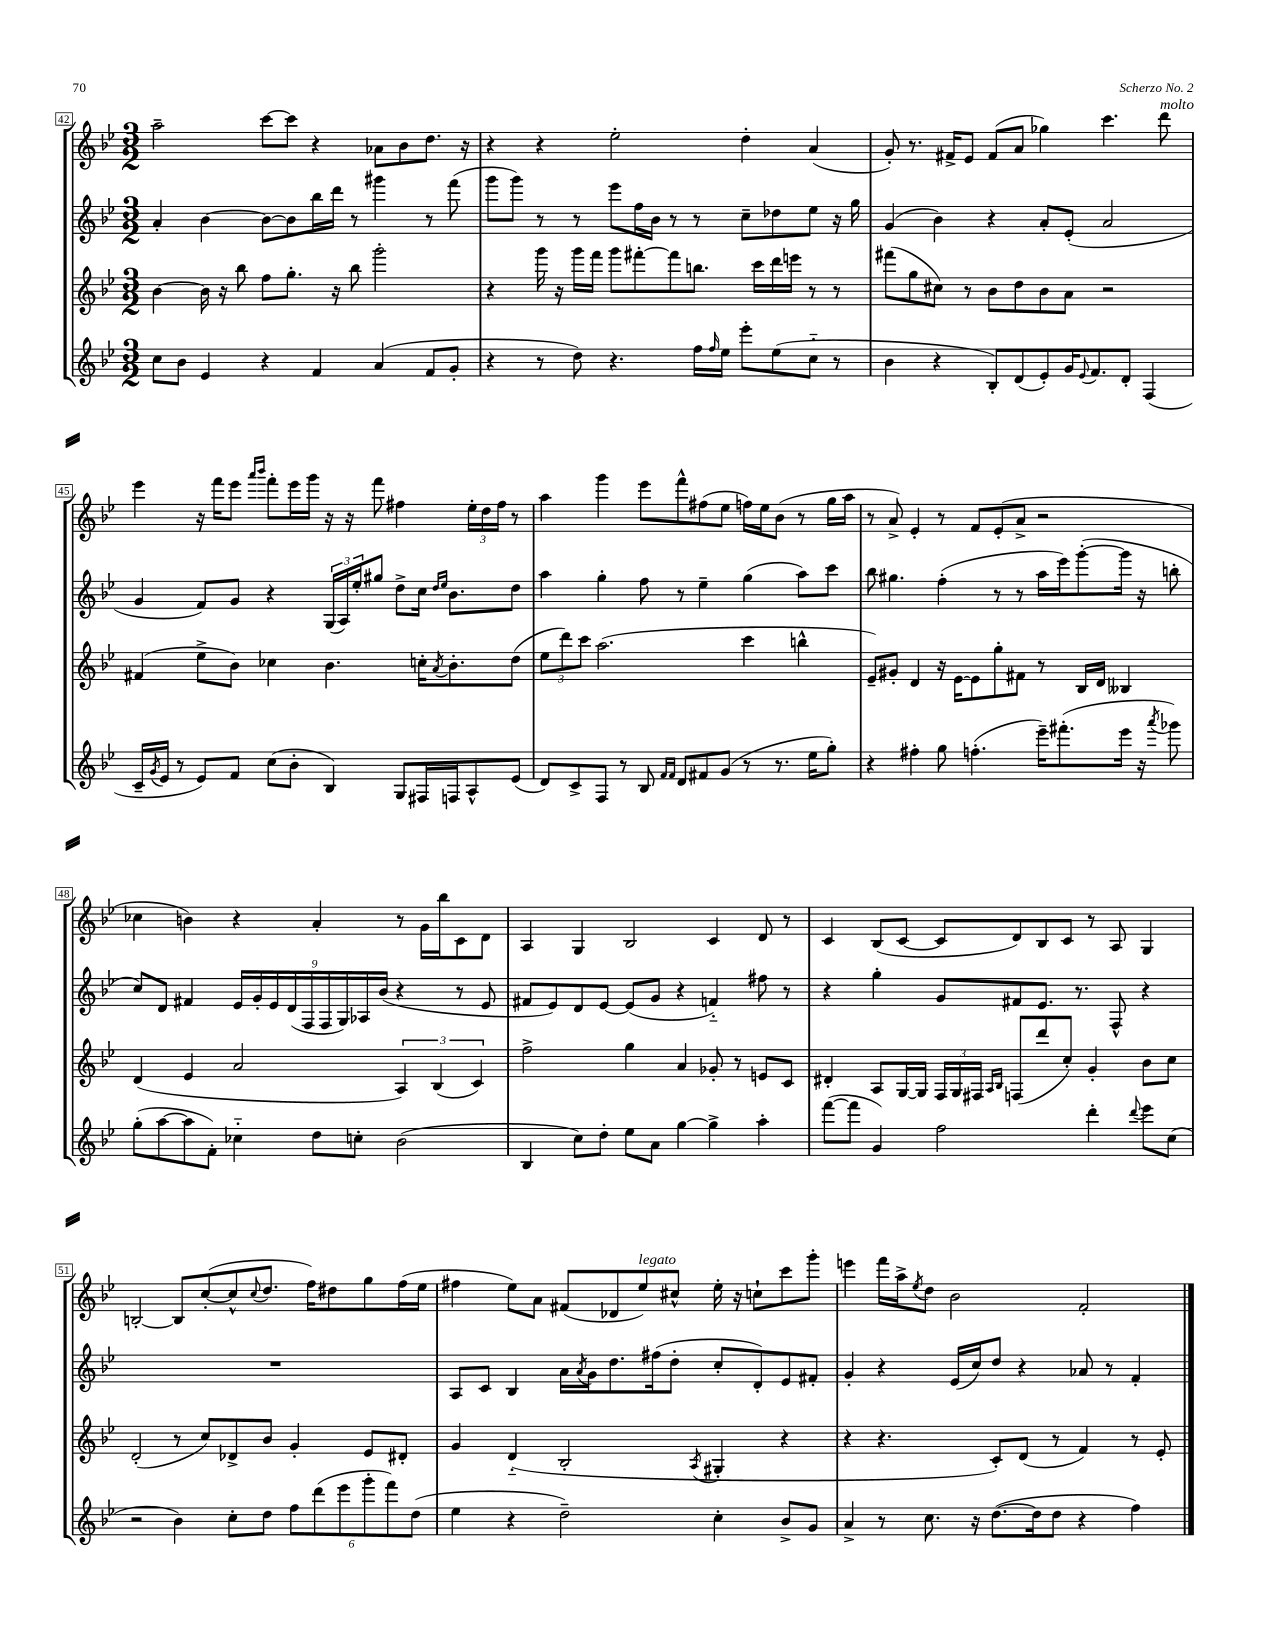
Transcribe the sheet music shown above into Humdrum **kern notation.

**kern	**kern	**kern	**kern
*part4	*part3	*part2	*part1
*staff4	*staff3	*staff2	*staff1
*clefG2	*clefG2	*clefG2	*clefG2
*k[b-e-]	*k[b-e-]	*k[b-e-]	*k[b-e-]
*M3/2	*M3/2	*M3/2	*M3/2
=42	=42	=42	=42
8cc\L	[4b-\	4a'/	2aa~\
8b-\J	.	.	.
4e-/	16b-\]	[4b-\	.
.	16r	.	.
.	8bb-\	.	.
4r	8ff\L	8b-\L_	[8ccc\L
.	8.gg'\J	8b-\]	8ccc\J]
4f/	.	16bb-\L	4r
.	16r	16ddd\JJ	.
.	8bb-\	8r	.
(4a/	2ggg'\	4ggg#X\	8a-X\L
.	.	.	8b-\
8f/L	.	8r	8.dd\J
8g'/J	.	(8fff\	.
.	.	.	16r
=43	=43	=43	=43
4r	4r	8ggg\L	4r
.	.	8ggg\J)	.
8r	16ggg\	8r	4r
.	16r	.	.
8dd\)	16ggg\LL	8r	.
.	16fff\JJ	.	.
4.r	8ggg\L	8eee-\L	2ee-'\
.	[8fff#X'\	16ff\L	.
.	.	16b-\JJ	.
.	8fff#\]	8r	.
16ff\LL	8.bbn\J	8r	.
16qqff/	.	.	.
16ee-\JJ	.	.	.
8eee-'\L	.	8cc~\L	4dd'\
.	16ccc\LL	.	.
(8ee-\	16ddd\	8dd-X\	.
.	16eeen\JJ	.	.
8cc\J	8r	8ee-\J	(4a/
8r	8r	16r	.
.	.	16gg\	.
=44	=44	=44	=44
4b-\	(8fff#X\L	(4g/	8g'/)
.	8gg\	.	8.r
4r	8cc#X\J)	4b-\)	.
.	.	.	16f#X^/KL
.	8r	.	8e-/J
8B-'/L)	8b-\L	4r	(8f#/L
(8d/	8dd\	.	8a/J
8e-'/)	8b-\	8a'/L	4gg-X\)
16g/K	8a\J	(8e-'/J	.
8qqe-/	.	.	.
8.f/	.	.	.
.	2r	2a/	4.ccc\
8d'/J	.	.	.
(4F/	.	.	.
!	!	!	!LO:TX:a:i:t=molto
.	.	.	8ddd\
!!LO:LB:g=z
=45	=45	=45	=45
16c~/LL	(4f#X/	4g/	4eee-\
8qg/	.	.	.
16e-/JJ	.	.	.
8r	.	.	.
8e-/L)	8ee-^\L	8f/L)	16r
.	.	.	16fff\KL
8f/J	8b-\J)	8g/J	8eee-\J
.	.	.	16qqaaa/LL
.	.	.	16qqbbb-/JJ
(8cc\L	4cc-X\	4r	8fff'\L
8b-'\J	.	.	16eee-\L
.	.	.	16ggg\JJ
4B-/)	4.b-\	(24G/LL	16r
.	.	24A/)	.
.	.	.	16r
.	.	24ee-'/J	.
.	.	8gg#X/J	8fff\
8G/L	.	8dd^\L	4ff#X\
16F#X/L	16ccn'\KL	16cc\Jk	.
.	.	16qqdd/LL	.
.	8qa/	16qqee-/JJ	.
16Fn/J	8.b-'\	8.b-\L	.
8A^^/	.	.	24ee-'\LL
.	.	.	24dd\
.	.	.	24ff#\JJ
(8e-/J	(8dd\J	8dd\J	8r
=46	=46	=46	=46
8d/L)	12ee-\L	4aa\	4aa\
.	12ddd\)	.	.
8c^/	.	.	.
.	12ccc\J	.	.
8F/J	(2.aa\	4gg'\	4ggg\
8r	.	.	.
8B-/	.	8ff\	8eee-\L
16qqf/LL	.	.	.
16qqf/JJ	.	.	.
8d/L	.	8r	8fff^^\
8f#X/	.	4ee-~\	(8ff#X\
(8g/J	.	.	8ee-\J
8r	4ccc\	(4gg\	16ffn\LL)
.	.	.	16ee-\J
8.r	.	.	(8b-\J
.	4bbn^^\	8aa\L)	8r
16ee-\KL	.	.	.
8gg'\J)	.	8ccc\J	16gg\LL
.	.	.	16aa\JJ
=47	=47	=47	=47
4r	8e-~/L)	8bb-\	8r
.	8g#X'/J	4.gg#X\	8a^/)
4ff#X'\	4d/	.	4e-'/
8gg\	16r	(4ff'\	8r
.	[16e-\KL	.	.
(4.ffn'\	8e-\]	.	8f/L
.	8gg'\	8r	(8e-'/
.	8f#X\J	8r	8a^/J
16eee-~\KL)	8r	16aa\LL	2r
(8.fff#X'\	.	16eee-\J)	.
.	16B-/LL	([8ggg'\	.
.	16d/JJ	.	.
16eee-\Jk	4B--X/	16ggg\Jk]	.
16r	.	16r	.
8qaaa/	.	.	.
8ggg-X\)	.	8bbn'\	.
!!LO:LB:g=z
=48	=48	=48	=48
(8gg'\L	(4d/	8cc/L)	4cc-X\
[8aa\	.	8d/J	.
8aa\]	4e-/	4f#X/	4bn\)
8f'\J)	.	.	.
4cc-X\	2a/	18e-/LL	4r
.	.	18g'/	.
.	.	18e-/	.
.	.	(18d/	.
.	.	18F/	.
8dd\L	.	.	4a'/
.	.	18F/	.
.	.	18G/)	.
8ccn'\J	.	.	.
.	.	18A-X/	.
.	.	(18b-/JJ	.
(2b-\	6A/)	4r	8r
.	.	.	16g\LL
.	(6B-/	.	.
.	.	.	16bb-\J
.	.	8r	8c\
.	6c/)	.	.
.	.	8e-/	8d\J
=49	=49	=49	=49
4B-/	2ff^\	8f#X/L	4A/
.	.	8e-/)	.
8cc\L)	.	8d/	4G/
8dd'\J	.	[8e-/J	.
8ee-\L	4gg\	(8e-/L]	2B-/
8a\J	.	8g/J	.
[4gg\	4a/	4r	.
4gg^\]	8g-X'/	4fn/)	4c/
.	8r	.	.
4aa'\	8en/L	8ff#X\	8d/
.	8c/J	8r	8r
=50	=50	=50	=50
([8fff\L	4d#X'/	4r	4c/
8fff\J]	.	.	.
4g/)	8A/L	4gg'\	(8B-/L
.	[16G/L	.	[8c/J
.	16G/JJ]	.	.
2ff\	24F/LL	8g/L	8c/L]
.	24G/	.	.
.	24F#X/JJ	.	.
.	16qqA/LL	.	.
.	16qqB-/JJ	.	.
.	(8Fn/L	8f#X/	8d/)
.	8ddd/	8.e-/J	8B-/
.	8cc'/J)	.	8c/J
.	.	8.r	.
4ddd'\	4g'/	.	8r
.	.	8F^^/	8A/
8qqddd/	.	.	.
8eee-\L	8b-\L	4r	4G/
(8cc\J	8cc\J	.	.
!!LO:LB:g=z
=51	=51	=51	=51
2r	(2d'/	1.r	[2Bn'/
4b-\)	8r	.	8B/L]
.	8cc/L)	.	([8cc'/
8cc'\L	8d-X^/	.	8cc^^/]
.	.	.	8qqcc/
8dd\J	8b-/J	.	8.dd/J
12ff\L	4g'/	.	.
.	.	.	16ff\KL)
(12ddd\	.	.	.
.	.	.	8dd#X\
12eee-\	.	.	.
12ggg'\	8e-/L	.	8gg\
12fff\)	.	.	.
.	8d#X'/J	.	(16ff\L
(12dd\J	.	.	.
.	.	.	16ee-\JJ
=52	=52	=52	=52
4ee-\	4g/	8A/L	4ff#X\
.	.	8c/J	.
4r	(4d/	4B-/	8ee-\L)
.	.	.	8a\J
2dd~\)	2B-'/	16a\LL	(8f#X/L
.	.	8qa/	.
.	.	16g\J	.
.	.	8.dd\	8d-X/
!	!	!	!LO:TX:a:i:t=legato
.	.	.	8ee-/)
.	.	(16ff#X\k	.
.	.	8dd'\J	8cc#X^^/J
.	8qA/	.	.
4cc'\	4G#X'/	8cc'/L	16ee-'\
.	.	.	16r
.	.	8d'/)	8ccn`\L
8b-^/L	4r	8e-/	8ccc\
8g/J	.	8f#X'/J	8ggg'\J
=53	=53	=53	=53
4a^/	4r	4g'/	4eeen\
8r	4.r	4r	16fff\LL
.	.	.	16aa^\J
.	.	.	8qee-/
8.cc\	.	.	8dd\J
.	.	(16e-/LL	2b-\
16r	.	16cc/J)	.
([8.dd\L	8c'/L)	8dd/J	.
.	(8d/J	4r	.
16dd\k]	.	.	.
8dd\J	8r	.	.
4r	4f/)	8a-X/	2f'/
.	.	8r	.
4ff\)	8r	4f'/	.
.	8e-'/	.	.
==	==	==	==
*-	*-	*-	*-
